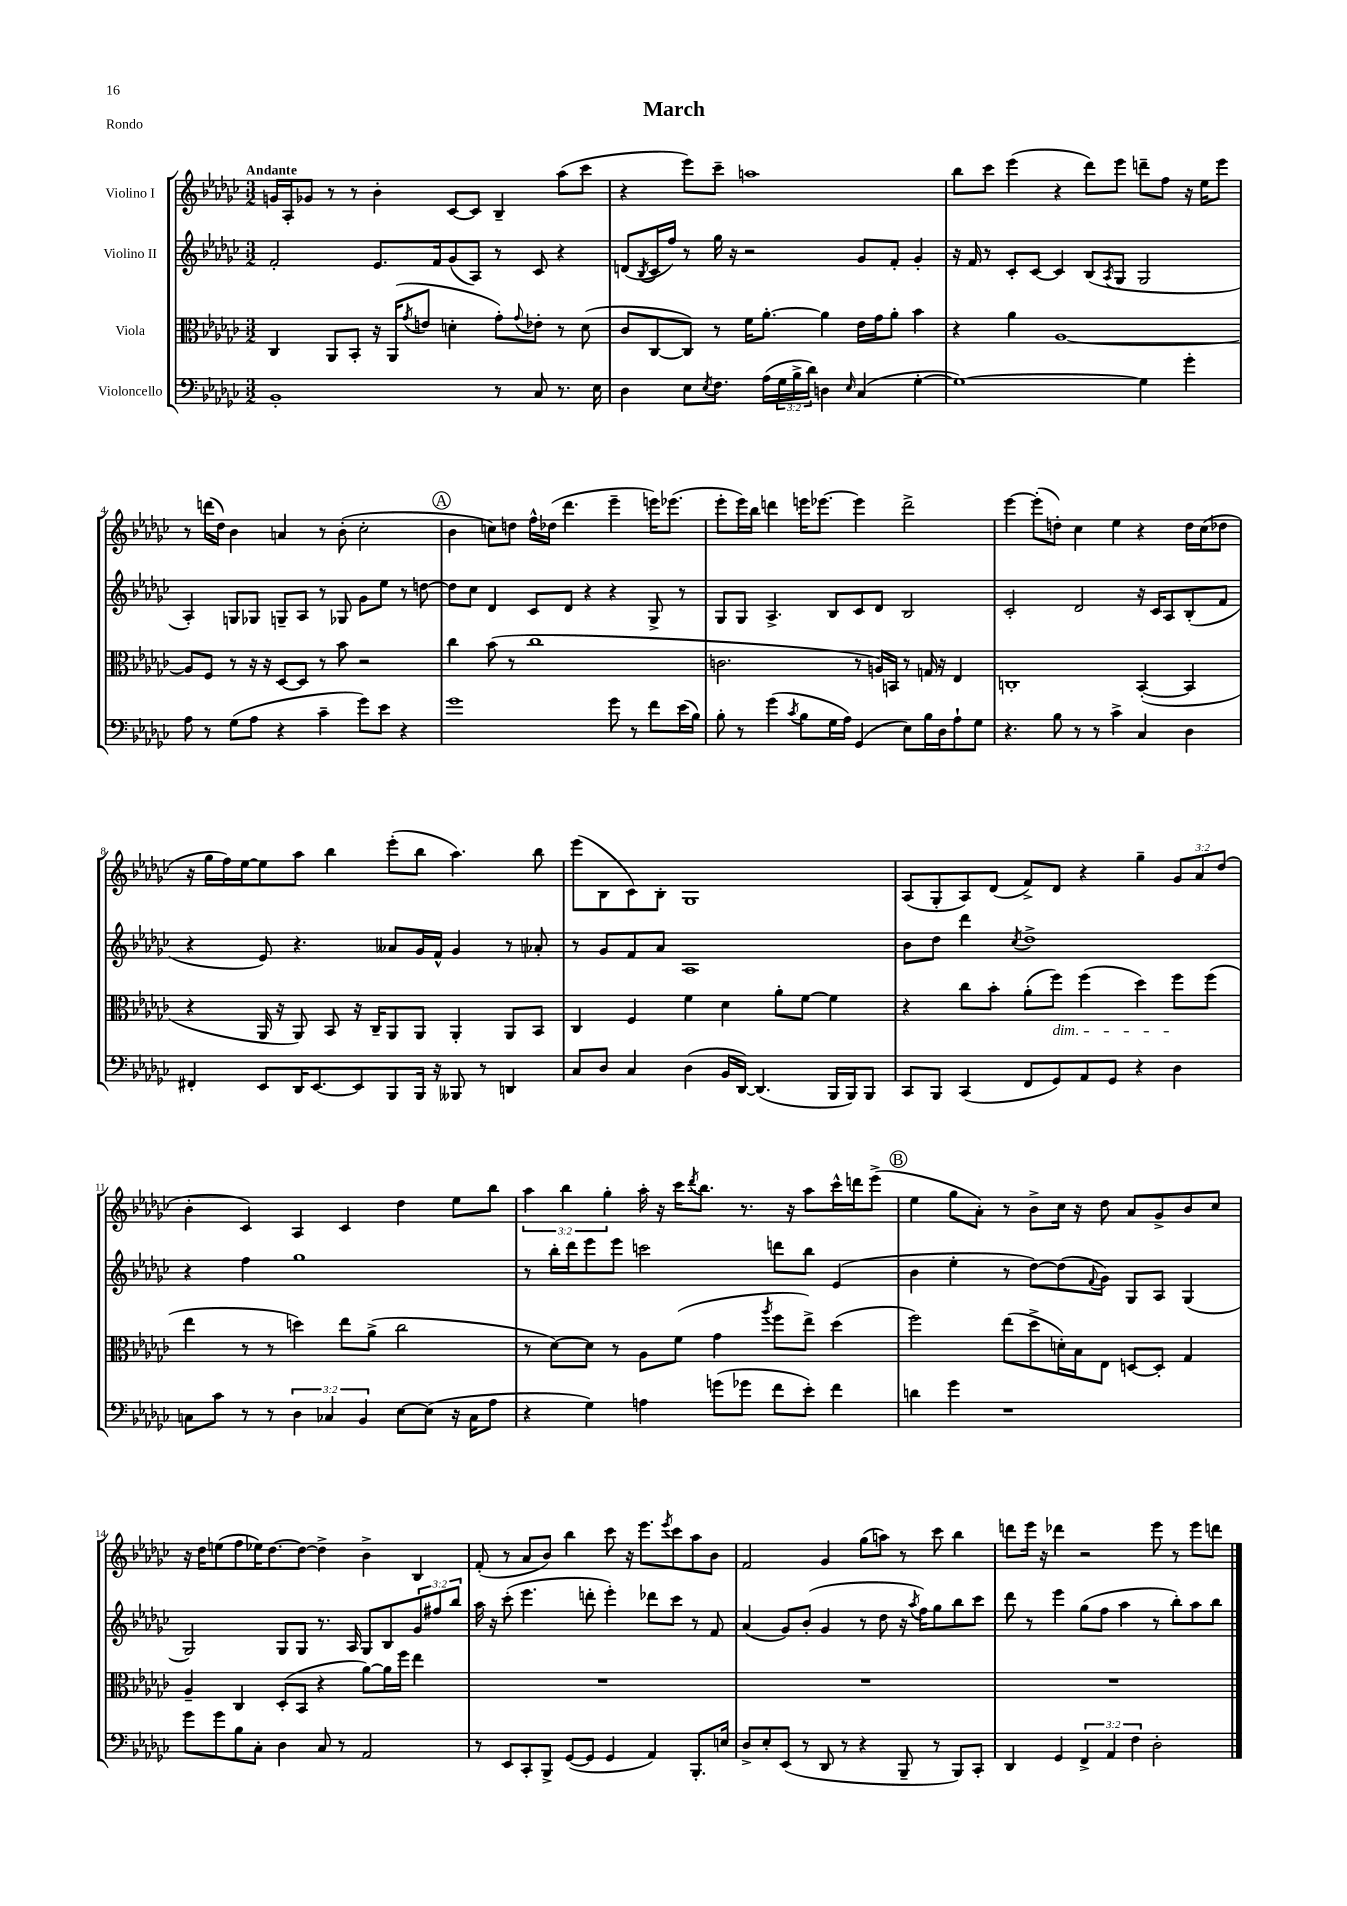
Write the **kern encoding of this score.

**kern	**kern	**kern	**kern
*staff4	*staff3	*staff2	*staff1
*clefF4	*clefC3	*clefG2	*clefG2
*k[b-e-a-d-g-c-]	*k[b-e-a-d-g-c-]	*k[b-e-a-d-g-c-]	*k[b-e-a-d-g-c-]
*M3/2	*M3/2	*M3/2	*M3/2
1BB-'	4C-	2f'	16g
.	.	.	16A-'
.	.	.	8g-
.	8AA-	.	8r
.	8BB-'	.	8r
.	16r	8.e-	4b-'
.	(16AA-	.	.
.	8qg-	.	.
.	8e	.	.
.	.	16f	.
.	4d'	(8g-	[8c-
.	.	8A-)	8c-]
8r	8g-')	8r	4B-~
.	8qqg-	.	.
8C-	8e-'	8c-	.
8.r	8r	4r	(8aa-
.	(8d	.	8ccc-
16E-	.	.	.
=	=	=	=
4D-	8c-	(8d	4r
.	.	8qB-	.
.	[8C-	16c-	.
.	.	16ff)	.
8E-	8C-])	8r	8eee-)
8qE-	.	.	.
8.F	8r	16gg-	8ccc-~
.	.	16r	.
.	16f	2r	1aa
(16A-	[8.a-'	.	.
24G-	.	.	.
24B-^	.	.	.
24d-)	.	.	.
4D	4a-]	.	.
16qqE-	.	.	.
(4C-	16e-	8g-	.
.	16g-	.	.
.	8a-'	8f'	.
[4G-'	4b-	4g-'	.
=	=	=	=
1G-_)	4r	16r	8bb-
.	.	16f	.
.	.	8r	8ccc-
.	4a-	8c-'	(4eee-
.	.	[8c-	.
.	[1A-	4c-]	4r
.	.	(8B-	8ddd-)
.	.	8qA-	.
.	.	8G-	8eee-
4G-]	.	2G-	8ddd~
.	.	.	8ff
4g-'	.	.	16r
.	.	.	16ee-
.	.	.	8eee-
=	=	=	=
8A-	8A-]	4A-')	8r
8r	8F	.	(16ddd
.	.	.	16dd-)
(8G-	8r	8G	4b-
8A-	16r	8G-	.
.	16r	.	.
4r	[8D-	8G~	4a
.	8D-]	8A-	.
4c-~	8r	8r	8r
.	8b-	8G-	(8b-'
8g-)	2r	8g-	2cc-'
8e-	.	8ee-	.
4r	.	8r	.
.	.	[8dd	.
=	=	=	=
1g-	4cc-	8dd]	4b-
.	.	8cc-	.
.	(8b-	4d-	8cc)
.	8r	.	8dd
.	1cc-	8c-	16ff^^
.	.	.	(16dd-
.	.	8d-	4.ddd-
.	.	4r	.
8g-	.	4r	4eee-~
8r	.	.	.
8f	.	8G-^	16eee)
.	.	.	(8.eee-
(16e-	.	8r	.
16B-)	.	.	.
=	=	=	=
8B-'	2.c	8G-	8eee-'
8r	.	8G-	16eee-)
.	.	.	16bb-
(4g-	.	4.A-^	4ddd
8qc-	.	.	.
8B-	.	.	16eee
.	.	.	[8.eee-
16G-	.	8B-	.
16A-)	.	.	.
(4GG-	8r	8c-	4eee-]
.	16A)	8d-	.
.	16BB	.	.
8E-)	8r	2B-	2ddd^
16B-	16G	.	.
16D-	16r	.	.
8A-`	4E-	.	.
8G-	.	.	.
=	=	=	=
4.r	1C'	2c-'	[4eee-
.	.	.	(8eee-']
8B-	.	.	8dd')
8r	.	2d-	4cc-
8r	.	.	.
4c-^	.	.	4ee-
4C-	([4BB-'	16r	4r
.	.	16c-	.
.	.	8A-	.
4D-	4BB-]	(8B-'	16dd
.	.	.	(16cc-
.	.	8f	8dd-
=	=	=	=
4FF#'	4r	4r	16r
.	.	.	16gg-
.	.	.	16ff)
.	.	.	[16ee-
8EE-	16AA-	8e-)	8ee-]
.	16r	.	.
16DD-	8AA-)	4.r	8aa-
[8.EE-	.	.	.
.	8BB-	.	4bb-
8EE-]	16r	.	.
.	16C-~	.	.
8BBB-	8AA-	8a--	(8eee-'
16BBB-	8AA-	16g-	8bb-
16r	.	16f^^	.
8BBB--	4AA-'	4g-	4.aa-)
8r	.	.	.
4DD	8AA-	8r	.
.	8BB-	8a-'	8bb-
=	=	=	=
8C-	4C-	8r	(8eee-
8D-	.	8g-	8B-
4C-	4F	8f	8c-)
.	.	8a-	8B-'
(4D-	4f	1A-	1G-
16BB-	4d-	.	.
[16DD-)	.	.	.
(4.DD-]	.	.	.
.	8a-'	.	.
.	[8f	.	.
16BBB-	4f]	.	.
16BBB-)	.	.	.
8BBB-	.	.	.
=	=	=	=
8CC-	4r	8b-	(8A-
8BBB-	.	8dd-	8G-'
(4CC-	8cc-	4ddd-	8A-)
.	8b-'	.	(8d-
.	.	8qcc-	.
8FF	(8a-'	1dd-^	8f^)
8GG-)	8ff)	.	8d-
8AA-	(4ff	.	4r
8GG-	.	.	.
4r	4dd-)	.	4gg-~
4D-	8ff	.	12g-
.	.	.	12a-
.	(8ff	.	.
.	.	.	(12dd-
=	=	=	=
8C	4ee-	4r	4b-'
8c-	.	.	.
8r	8r	4ff	4c-)
8r	8r	.	.
6D-	4dd)	1gg-	4A-
6C-	.	.	.
.	8ee-	.	4c-
6BB-	.	.	.
.	(8a-^	.	.
[8E-	2cc-	.	4dd-
(8E-]	.	.	.
16r	.	.	8ee-
16C-	.	.	.
8A-	.	.	8bb-
=	=	=	=
4r	8r	8r	6aa-
.	[8d-)	16bb-'	.
.	.	.	6bb-
.	.	16ddd-	.
4G-)	8d-]	8eee-	.
.	.	.	6gg-'
.	8r	8eee-	.
4A	8A-	2ccc	16aa-'
.	.	.	16r
.	(8f	.	16ccc-
.	.	.	8qddd-
.	.	.	8.bb-
(8g	4g-	.	.
8g-	.	.	8.r
.	8qaa-	.	.
8f	8ff	8ddd	.
.	.	.	16r
8e-')	8ee-^)	8bb-	8aa-
4f	(4dd-	(4e-	16ccc-^^
.	.	.	16ddd
.	.	.	(8eee-^
=	=	=	=
4d	2ff)	4b-	4ee-
4g-	.	4ee-'	8gg-
.	.	.	8a-')
1r	(8ee-	8r	8r
.	8dd-^	[8dd-)	8b-^
.	16d')	(8dd-]	16cc-
.	16B-	.	16r
.	.	8qqf	.
.	8E-	8g-)	8dd-
.	[8D	8G-	8a-
.	8D']	8A-	8g-^
.	4G-	(4G-	8b-
.	.	.	8cc-
=	=	=	=
8g-	4A-~	2G-)	16r
.	.	.	16dd-
8g-	.	.	(8ee
8B-	4C-	.	8ff
8C-'	.	.	16ee-)
.	.	.	[8.dd-
4D-	(8D-'	8G-	.
.	8BB-	8G-	8dd-_
8C-	4r	8.r	4dd-^]
8r	.	.	.
.	.	16A-	.
2AA-	[8a-)	8G-	4b-^
.	16a-]	8B-	.
.	16ff	.	.
.	4ee-	12g-	4B-
.	.	12ff#	.
.	.	12bb-	.
=	=	=	=
8r	1.r	16aa-	(8f'
.	.	16r	.
8EE-	.	(8ccc-'	8r
8CC-'	.	4.eee-	8a-
8BBB-^	.	.	8b-)
([8GG-	.	.	4bb-
8GG-]	.	8ddd'	.
4GG-	.	4eee-')	8ccc-
.	.	.	16r
.	.	.	8.eee-
4AA-)	.	8ddd-	.
.	.	.	8qeee-
.	.	8ccc-	8ccc-
8.BBB-'	.	8r	8aa-
.	.	8f	8b-
16E	.	.	.
=	=	=	=
8D-^	1.r	(4a-	2f
8E-'	.	.	.
(8EE-	.	8g-)	.
8r	.	(8b-'	.
8DD-	.	4g-	4g-
8r	.	.	.
4r	.	8r	(8gg-
.	.	8dd-	8aa)
8BBB-~	.	16r	8r
.	.	8qaa-	.
.	.	16ff)	.
8r	.	8gg-	8ccc-
8BBB-)	.	8bb-	4bb-
8CC-'	.	8ccc-	.
=	=	=	=
4DD-	1.r	8ddd-	8ddd
.	.	8r	16eee-
.	.	.	16r
4GG-	.	4eee-	4ddd-
6FF^	.	(8gg-	2r
.	.	8ff	.
6AA-	.	.	.
.	.	4aa-	.
6F	.	.	.
2D-'	.	8r	8eee-
.	.	8bb-')	8r
.	.	8aa-	8eee-
.	.	8bb-	8ddd
==	==	==	==
*-	*-	*-	*-
